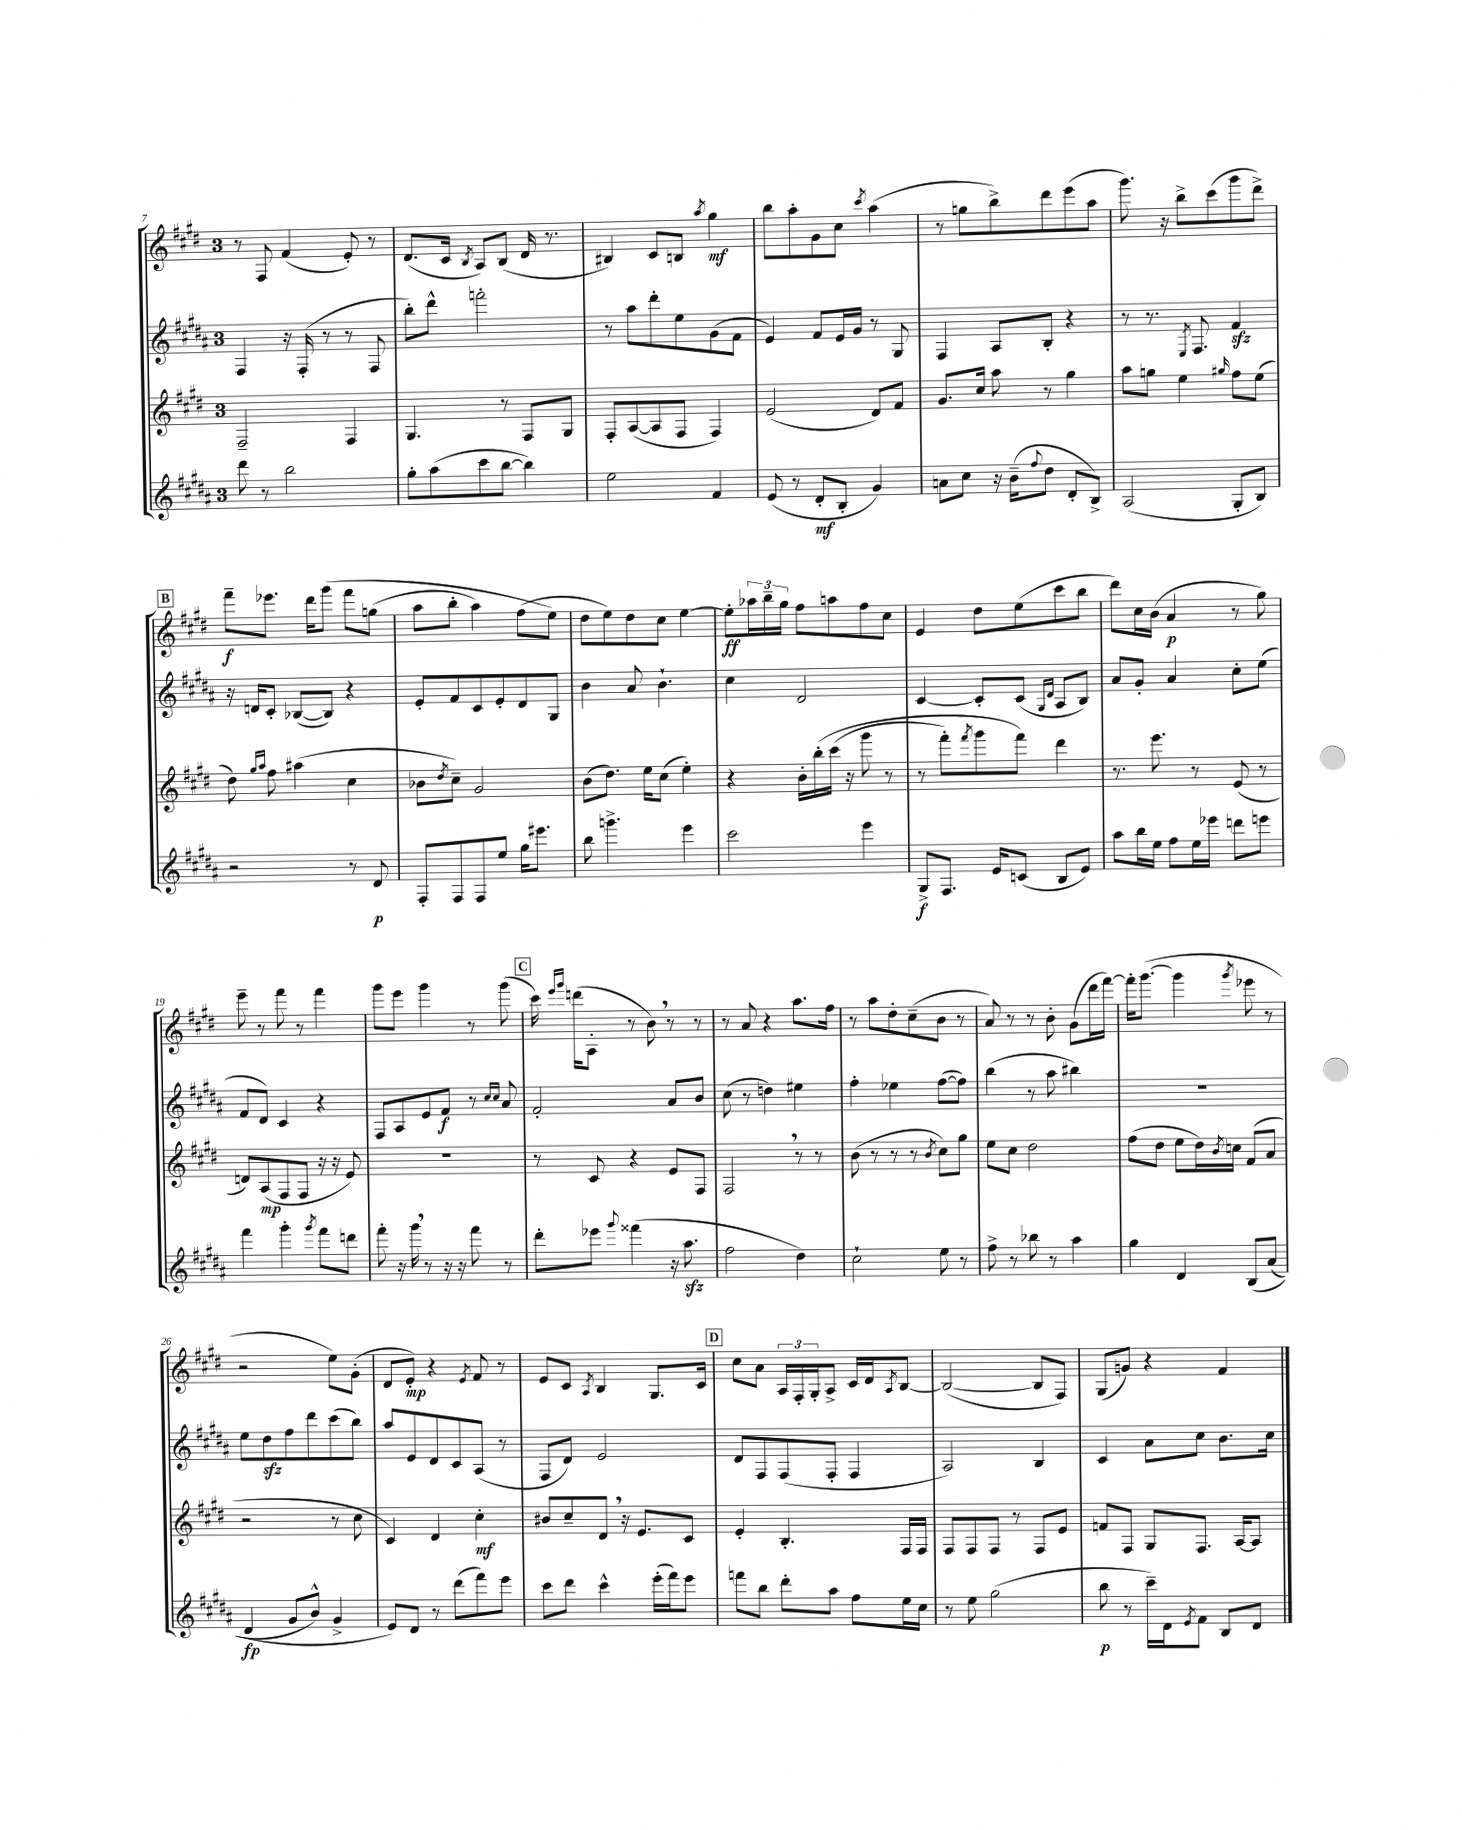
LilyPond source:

<<
\new StaffGroup <<
\new Staff = "s0" {
    \clef treble \key e \major \once \override Staff.TimeSignature.style = #'single-digit \time 3/4
    r8 fis8 fis'4( e'8-.) r8 |
    dis'8.( cis'16 \acciaccatura { b8 } a8) b8( dis'16 r8. |
    bis4) cis'8 b8 \acciaccatura { a''8 } gis''4\mf |
    b''8 a''8-. gis'8 cis''8 \acciaccatura { cis'''8 } a''4( |
    r8 g''8 b''8->) dis'''8 e'''8( a''8 |
    gis'''8.) r16 b''8-> cis'''8( gis'''8 dis'''8->) |
    \mark \markup { \box "B" } fis'''8--\f ees'''8. dis'''16 gis'''8\( fis'''8 g''8( |
    a''8 b''8-. a''4) fis''8( e''8\) |
    dis''8 e''8) dis''8 cis''8 e''4~ |
    e''8-.\ff \tuplet 3/2 { aes''16 b''16-- gis''16 } fis''8 a''8 fis''8 cis''8 |
    e'4 dis''8 e''8( cis'''8 b''8 |
    dis'''8) cis''16 b'16( a'4\p r8 gis''8) |
    e'''8-- r8 fis'''8 r8 fis'''4 |
    gis'''8 e'''8 gis'''4 r8 gis'''8( |
    \mark \markup { \box "C" } cis'''16) \grace { e'''16 gis'''16 } d'''16( a8-. r8 b'8) \breathe r8 r8 |
    r8 a'8 r4 a''8. fis''16 |
    r8 a''8 dis''8-. cis''8--( b'8 r8 |
    a'8) r8 r8 b'8-. gis'8( dis'''16 fis'''16~) |
    fis'''16-. gis'''8.~( gis'''4 \acciaccatura { gis'''8 } ees'''8 r8 |
    r2 e''8) gis'8-.( |
    dis'8 e'8-.\mp) r4 \acciaccatura { e'8 } fis'8 r8 |
    e'8 cis'8 \acciaccatura { a8 } b4 gis8. cis'16 |
    \mark \markup { \box "D" } cis''8 a'8 \tuplet 3/2 { a16 fis16-. gis16-. } a8-> cis'16 dis'16 \acciaccatura { a8 } b8~ |
    b2~( b8 fis8) |
    gis8( g'8) r4 fis'4 \bar "|." |
}
\new Staff = "s1" {
    \clef treble \key b \major \once \override Staff.TimeSignature.style = #'single-digit \time 3/4
    fis4 r16 fis16-.( r8 r8 fis8 |
    b''8-.) dis'''8-^ f'''2-. |
    r8 ais''8 dis'''8-. e''8 gis'8( fis'8 |
    e'4) fis'8 e'16 gis'16 r8 gis8 |
    fis4 ais8 b8-. r4 |
    r8 r8. \acciaccatura { e8 } fis8. fis'4\sfz |
    \mark \markup { \box "B" } r16 d'16 cis'8-. bes8~( bes8) r4 |
    e'8-. fis'8 cis'8 e'8-. dis'8 gis8 |
    b'4 ais'8 b'4.-! |
    cis''4 dis'2 |
    cis'4~ cis'8-. cis'8( \grace { gis16 dis'16 } ais8 b8) |
    ais'8 gis'8-. ais'4 cis''8-. e''8( |
    fis'8 dis'8) cis'4 r4 |
    fis8 ais8 e'8 fis'8\f r8 \grace { cis''16 cis''16 } ais'8 |
    \mark \markup { \box "C" } fis'2-. ais'8 b'8 |
    cis''8( r8 d''4) eis''4 |
    fis''4-. ees''4 fis''8~( fis''8) |
    b''4( r8 ais''8 bis''4) |
    R2. |
    e''8 dis''8\sfz fis''8 dis'''8 cis'''8( b''8) |
    ais''8 e'8 dis'8 cis'8 ais8( r8 |
    fis8 dis'8) e'2 |
    \mark \markup { \box "D" } dis'8 fis8 fis8( fis8-. fis4 |
    ais2) b4 |
    cis'4 ais'8 cis''8 b'8. cis''16 \bar "|." |
}
\new Staff = "s2" {
    \clef treble \key e \major \once \override Staff.TimeSignature.style = #'single-digit \time 3/4
    fis2-- fis4 |
    gis4. r8 fis8 gis8 |
    fis8-. a8~( a8 fis8 fis4) |
    e'2( dis'8) fis'8 |
    gis'8. cis''16 a''8 r8 gis''4 |
    a''8 g''8 e''4 \grace { gis''16 } fis''8 e''8( |
    \mark \markup { \box "B" } dis''8) \grace { gis''16 a''16 } fis''8 ais''4( cis''4 |
    bes'8 \acciaccatura { dis''8 } cis''8--) gis'2 |
    b'8( dis''8.) e''16 cis''8( e''4-.) |
    r4 b'16-. b''16-.\( cis'''16( r16 gis'''8 r8 |
    r8 fis'''8-.) \acciaccatura { fis'''8 } gis'''8 fis'''8\) dis'''4 |
    r8. e'''8. r8 e'8( r8 |
    d'8) a8\mp( fis8 fis8 r16 r16 e'8) |
    R2. |
    \mark \markup { \box "C" } r8 cis'8 r4 e'8 fis8 |
    fis2 \breathe r8 r8 |
    b'8( r8 r8 r8 \acciaccatura { b'8 } cis''8) gis''8 |
    e''8 cis''8 dis''2 |
    fis''8( dis''8 e''8 dis''16) \acciaccatura { b'8 } c''16 fis'8( a'8 |
    r2 r8 cis''8 |
    cis'4) dis'4 cis''4-.\mf |
    bis'8 cis''8-- dis'8 \breathe r16 e'8. cis'8 |
    \mark \markup { \box "D" } e'4-. b4.-. fis16 fis16 |
    fis8 fis8 fis8 r8 fis8 e'8 |
    f'8 fis8 gis8 fis8. a16~ a8 \bar "|." |
}
\new Staff = "s3" {
    \clef treble \key b \major \once \override Staff.TimeSignature.style = #'single-digit \time 3/4
    dis'''8 r8 b''2 |
    gis''8-. ais''8( cis'''8 b''8~ b''4) |
    e''2 fis'4 |
    e'8( r8 dis'8-.\mf b8-. gis'4) |
    a'8 cis''8 r16 b'16--( \appoggiatura { fis''8 } dis''8 dis'8-. b8->) |
    ais2( gis8-. b8) |
    \mark \markup { \box "B" } r2 r8 dis'8\p |
    fis8-. fis8 fis8 e''8 gis''16 eis'''8. |
    b''8 g'''4.-> e'''4 |
    cis'''2 e'''4 |
    gis8->\f fis8. e'16 c'8( b8 e'8) |
    ais''8 b''16 e''16 fis''8 e''16 ees'''16 d'''8 e'''8 |
    fis'''4 gis'''4-. \acciaccatura { gis'''8 } fis'''8 d'''8 |
    fis'''8-. r16 gis'''16 \breathe r8 r16 r16 fis'''8 r8 |
    \mark \markup { \box "C" } dis'''8-. ees'''8 \appoggiatura { gis'''8 } fisis'''4( r16 ais''8.\sfz |
    fis''2 dis''4) |
    cis''2-! e''8 r8 |
    fis''8-> r8 bes''8 r8 ais''4 |
    gis''4 dis'4 b8\( ais'8( |
    dis'4\fp gis'8 b'8-^) gis'4-> |
    e'8\) dis'8 r8 dis'''8( fis'''8) e'''8 |
    cis'''8 dis'''8 cis'''4-^ e'''16-.( fis'''16) e'''8 |
    \mark \markup { \box "D" } f'''8 b''8 dis'''8-. ais''8 fis''8 e''16 cis''16 |
    r8 e''8 gis''2( |
    b''8\p r8 cis'''16--) dis'16 \acciaccatura { e'8 } fis'8 b8 dis'8 \bar "|." |
}
>>
>>
\layout { \context { \Score currentBarNumber = #7 } }
